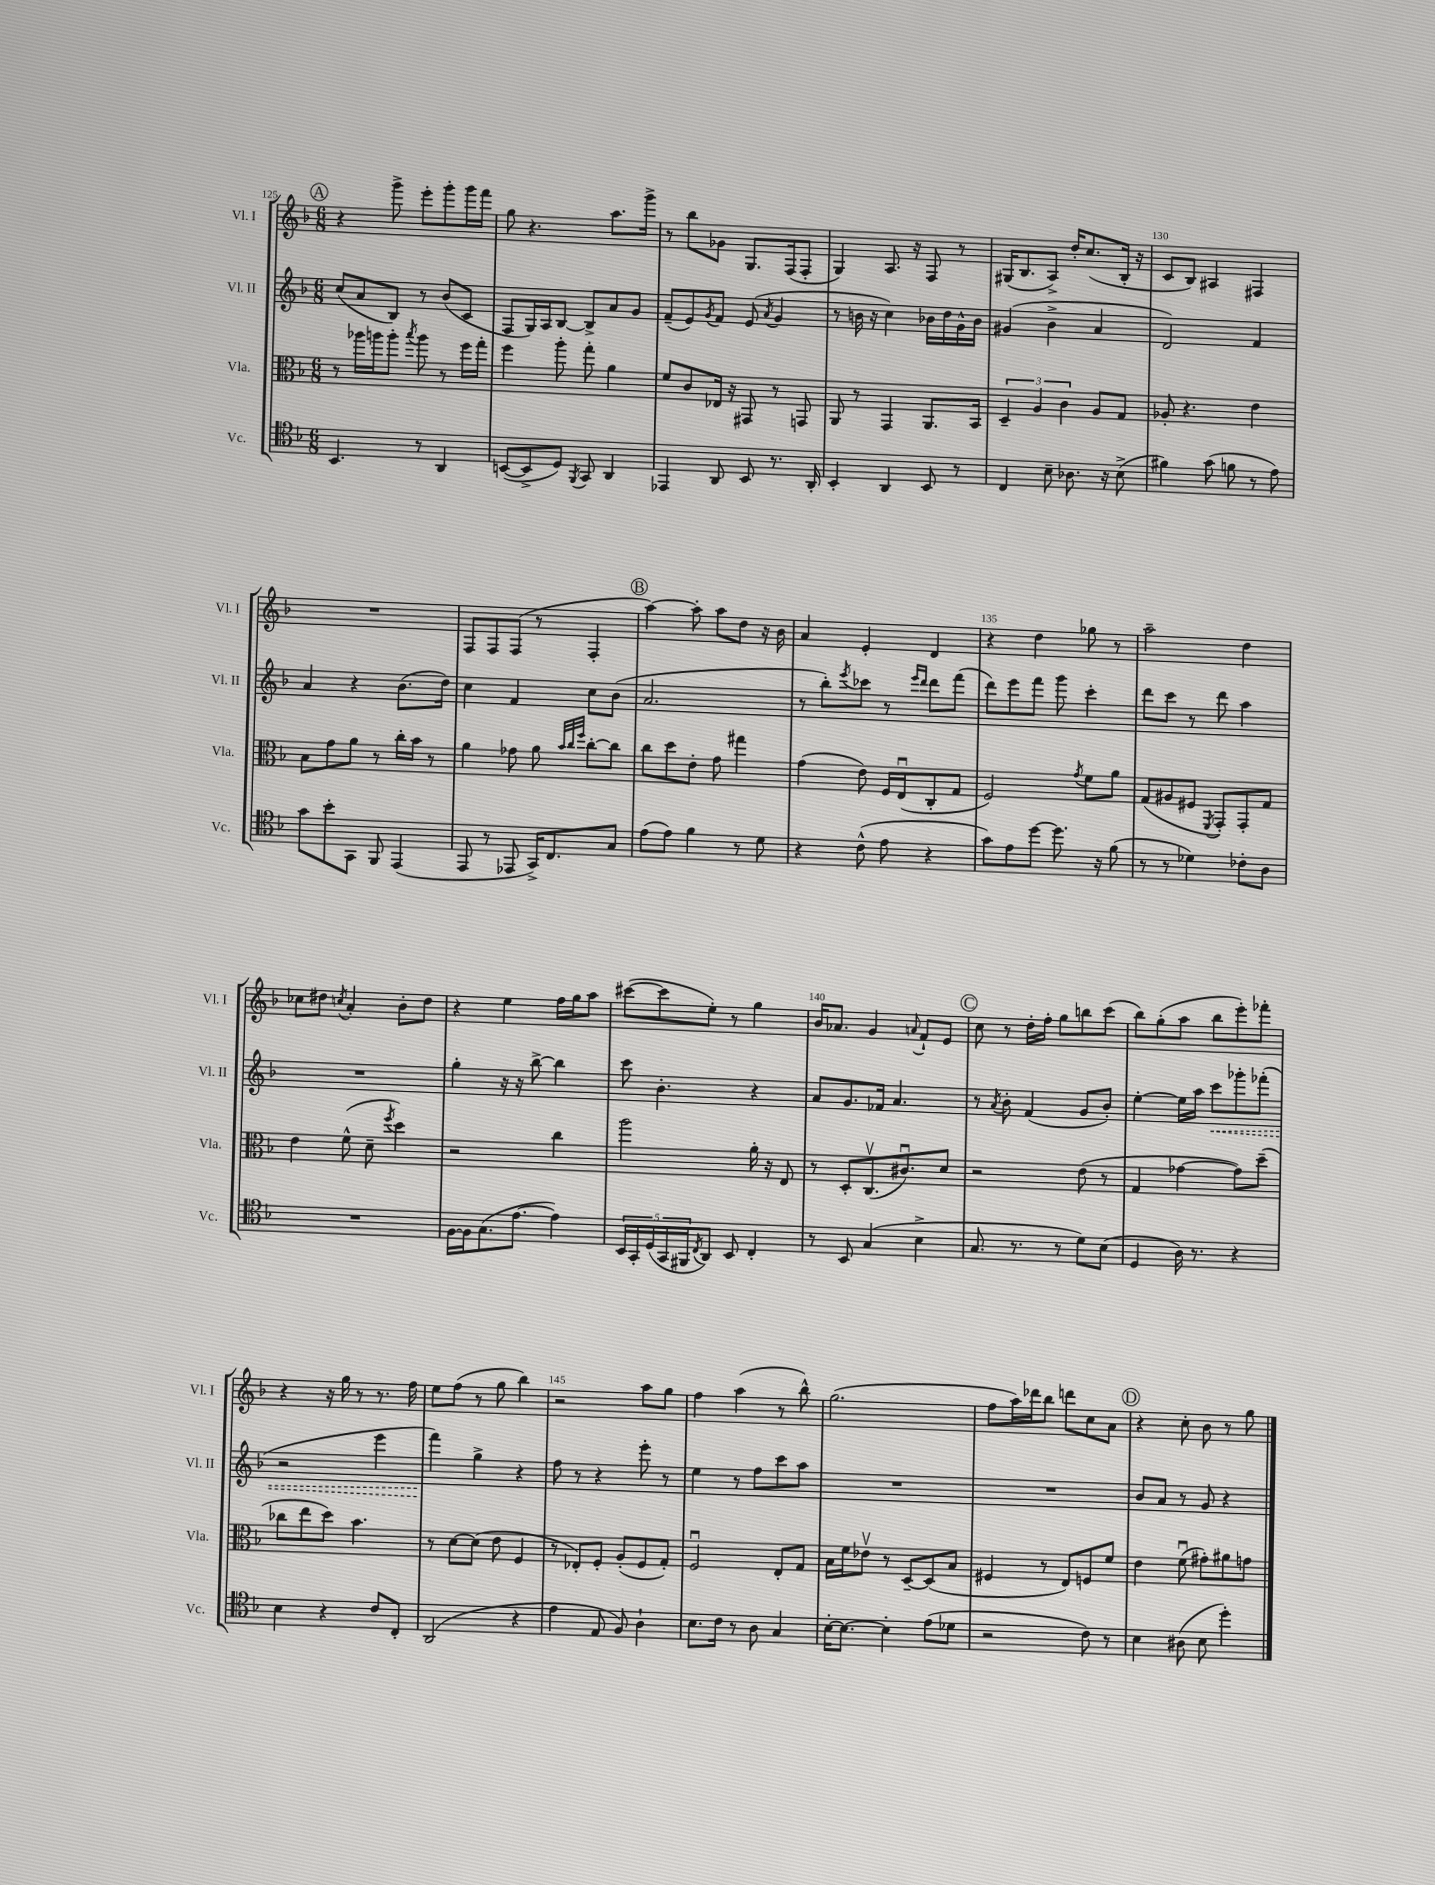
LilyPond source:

<<
\new StaffGroup <<
\new Staff = "s0" \with { instrumentName = "Vl. I" shortInstrumentName = "Vl. I" } {
    \clef treble \key f \major \numericTimeSignature \time 6/8
    \mark \markup { \circle "A" } r4 g'''8-> e'''8-. g'''8-. g'''16 f'''16 |
    g''8 r4. a''8. g'''16-> |
    r8 bes''8 ges'8 g8. f16( f8-. |
    g4) a8. r16 f8 r8 |
    gis16( bes8. a8->) d''16-. c''8.( bes16-. r16 |
    c'8 bes8) ais4 fis4 |
    R2. |
    f8 f8 f8( r8 f4-. |
    \mark \markup { \circle "B" } a''4~) a''8-. a''8 d''8 r16 bes'16 |
    a'4 e'4-. d'4 |
    r4 d''4 ges''8 r8 |
    a''2-- d''4 |
    ces''8 dis''8 \acciaccatura { c''8 } a'4-. bes'8-. dis''8 |
    r4 e''4 f''16 g''16 a''8 |
    cis'''8~( cis'''8 e''8-.) r8 g''4 |
    bes'16 aes'8. g'4 \appoggiatura { a'8 } f'8-! e'8 |
    \mark \markup { \circle "C" } c''8 r8 d''16-. f''16-. g''8 b''8 c'''8( |
    bes''8) g''8-.( a''8 bes''8 e'''8-.) fes'''8-. |
    r4 r16 g''16 r8 r8. f''16 |
    e''8 f''8( r8 g''8 bes''4) |
    r2 a''8 g''8 |
    f''4 a''4( r8 bes''8-^) |
    g''2.( |
    f''8 a''16) des'''16 bes''8 d'''8 c''8 a'8 |
    \mark \markup { \circle "D" } r4 c''8-. bes'8 r8 g''8 \bar "|." |
}
\new Staff = "s1" \with { instrumentName = "Vl. II" shortInstrumentName = "Vl. II" } {
    \clef treble \key f \major \numericTimeSignature \time 6/8
    \mark \markup { \circle "A" } c''8( a'8 bes8) r8 bes'8( c'8 |
    f8 g16) a16 bes8~ bes8-> a'8 g'8 |
    f'8--( e'8) \acciaccatura { g'8 } f'8 e'8( \acciaccatura { a'8 } g'4 |
    r8 b'16 r16 c''4) bes'16 d''16 g'16-^ bes'16 |
    gis'4( bes'4-> a'4 |
    d'2) f'4 |
    a'4 r4 bes'8.( d''16) |
    c''4 f'4 c''8 bes'8( |
    \mark \markup { \circle "B" } a'2. |
    r8 bes''8-.) \acciaccatura { e'''8 } ces'''8 r8 \grace { e'''16 d'''16 } d'''8 f'''8( |
    d'''8) e'''8 f'''8 g'''8 c'''4-. |
    d'''8 c'''8 r8 d'''8 a''4 |
    R2. |
    g''4-. r16 r16 bes''8~-> bes''4 |
    c'''8 bes'4.-. r4 |
    a'8 g'8. fes'16 a'4. |
    \mark \markup { \circle "C" } r8 \acciaccatura { a'8 } bes'8-. f'4( g'8 bes'8-.) |
    e''4~-. e''16 a''16 \once \override Hairpin.style = #'dashed-line c'''8\< ges'''8-. fes'''8-.( |
    r2 e'''4 |
    f'''4\!) g''4-> r4 |
    f''8 r8 r4 e'''8-. r8 |
    e''4 r8 f''8 c'''8 a''8 |
    R2. |
    R2. |
    \mark \markup { \circle "D" } bes'8 a'8 r8 g'8 r4 \bar "|." |
}
\new Staff = "s2" \with { instrumentName = "Vla." shortInstrumentName = "Vla." } {
    \clef alto \key f \major \numericTimeSignature \time 6/8
    \mark \markup { \circle "A" } r8 aes''16 a''16 a''8-. \acciaccatura { bes''8 } a''8 r8 f''16 g''16-. |
    f''4 a''8-. g''8-. a'4 |
    f'8 c'8 ees16 r16 gis,8 r8 g,8 |
    a,8 r8 g,4 a,8. bes,16 |
    \tuplet 3/2 { d4-- a4 c'4 } a8 g8 |
    aes8-. r4. e'4 |
    bes8 g'8 a'8 r8 c''16-. bes'16 r8 |
    a'4 ges'8 a'8 \grace { bes'32 c''32 f''32 } c''8~-. c''8 |
    \mark \markup { \circle "B" } c''8 d''8 e'8-. g'8 gis''4 |
    g'4( e'8) f16 e16\downbow( c8-. g8 |
    f2) \acciaccatura { g'8 } f'8 a'8 |
    g8( ais8 fis8 \acciaccatura { f,8 } g,8-.) g,8-. g8 |
    e'4 f'8-^( d'8-- \acciaccatura { f''8 } d''4) |
    r2 c''4 |
    a''2 a'16-. r16 e8 |
    r8 d8-. c8.\upbow( cis'8.\downbow) d'8 |
    \mark \markup { \circle "C" } r2 e'8( r8 |
    g4 ges'4~ ges'8) d''8--( |
    ces''8 e''8 d''8) bes'4. |
    r8 d'8~ d'8( e'8 f4 |
    r8 ees8-.) f8-. a8-.( f8 g8-.) |
    f2\downbow e8-. g8 |
    bes16 f'16 ees'8\upbow r8 d8~-- d8( bes8 |
    fis4 r8 e8) f8 f'8 |
    \mark \markup { \circle "D" } e'4 f'8\downbow( gis'8-.) ais'8 g'8 \bar "|." |
}
\new Staff = "s3" \with { instrumentName = "Vc." shortInstrumentName = "Vc." } {
    \clef tenor \key f \major \numericTimeSignature \time 6/8
    \mark \markup { \circle "A" } bes,4. r8 a,4 |
    b,8~( b,8-> d8) \acciaccatura { f,8 } g,8 a,4 |
    ees,4 a,8 bes,8 r8. a,16-. |
    bes,4-. a,4 bes,8 r8 |
    c4 bes8-- aes8. r16 bes8->( |
    fis'4) g'8( f'8 r8 e'8) |
    g'8 bes'8-. g,8 f,8 e,4( |
    e,8 r8 ees,8 g,16->) c8. g8 |
    \mark \markup { \circle "B" } e'8( e'8) f'4 r8 d'8 |
    r4 c'8-^( e'8 r4 |
    g'8) e'8 d''8~ d''8. r16 f'8( |
    r8 r8 des'4) ces'8-. a8 |
    R2. |
    f16~ f16 g8.( e'8.~ e'4) |
    \tuplet 5/4 { bes,16 g,16-. d16( g,16 fis,16 } \acciaccatura { c8 } a,8) bes,8 c4-. |
    r8 bes,8 g4( bes4-> |
    \mark \markup { \circle "C" } g8. r8. r8 d'8) bes8( |
    d4 a16) r8. r4 |
    bes4 r4 c'8 c8-. |
    a,2( r4 |
    e'4 e8 f8) a4-! |
    bes8. c'16 r8 a8 g4 |
    bes16~-. bes8.~ bes4-. e'8( des'8 |
    r2 c'8) r8 |
    \mark \markup { \circle "D" } bes4 ais8( bes8 d''4-.) \bar "|." |
}
>>
>>
\layout { \context { \Score currentBarNumber = #125 \override BarNumber.break-visibility = ##(#f #t #t) barNumberVisibility = #(every-nth-bar-number-visible 5) } }
